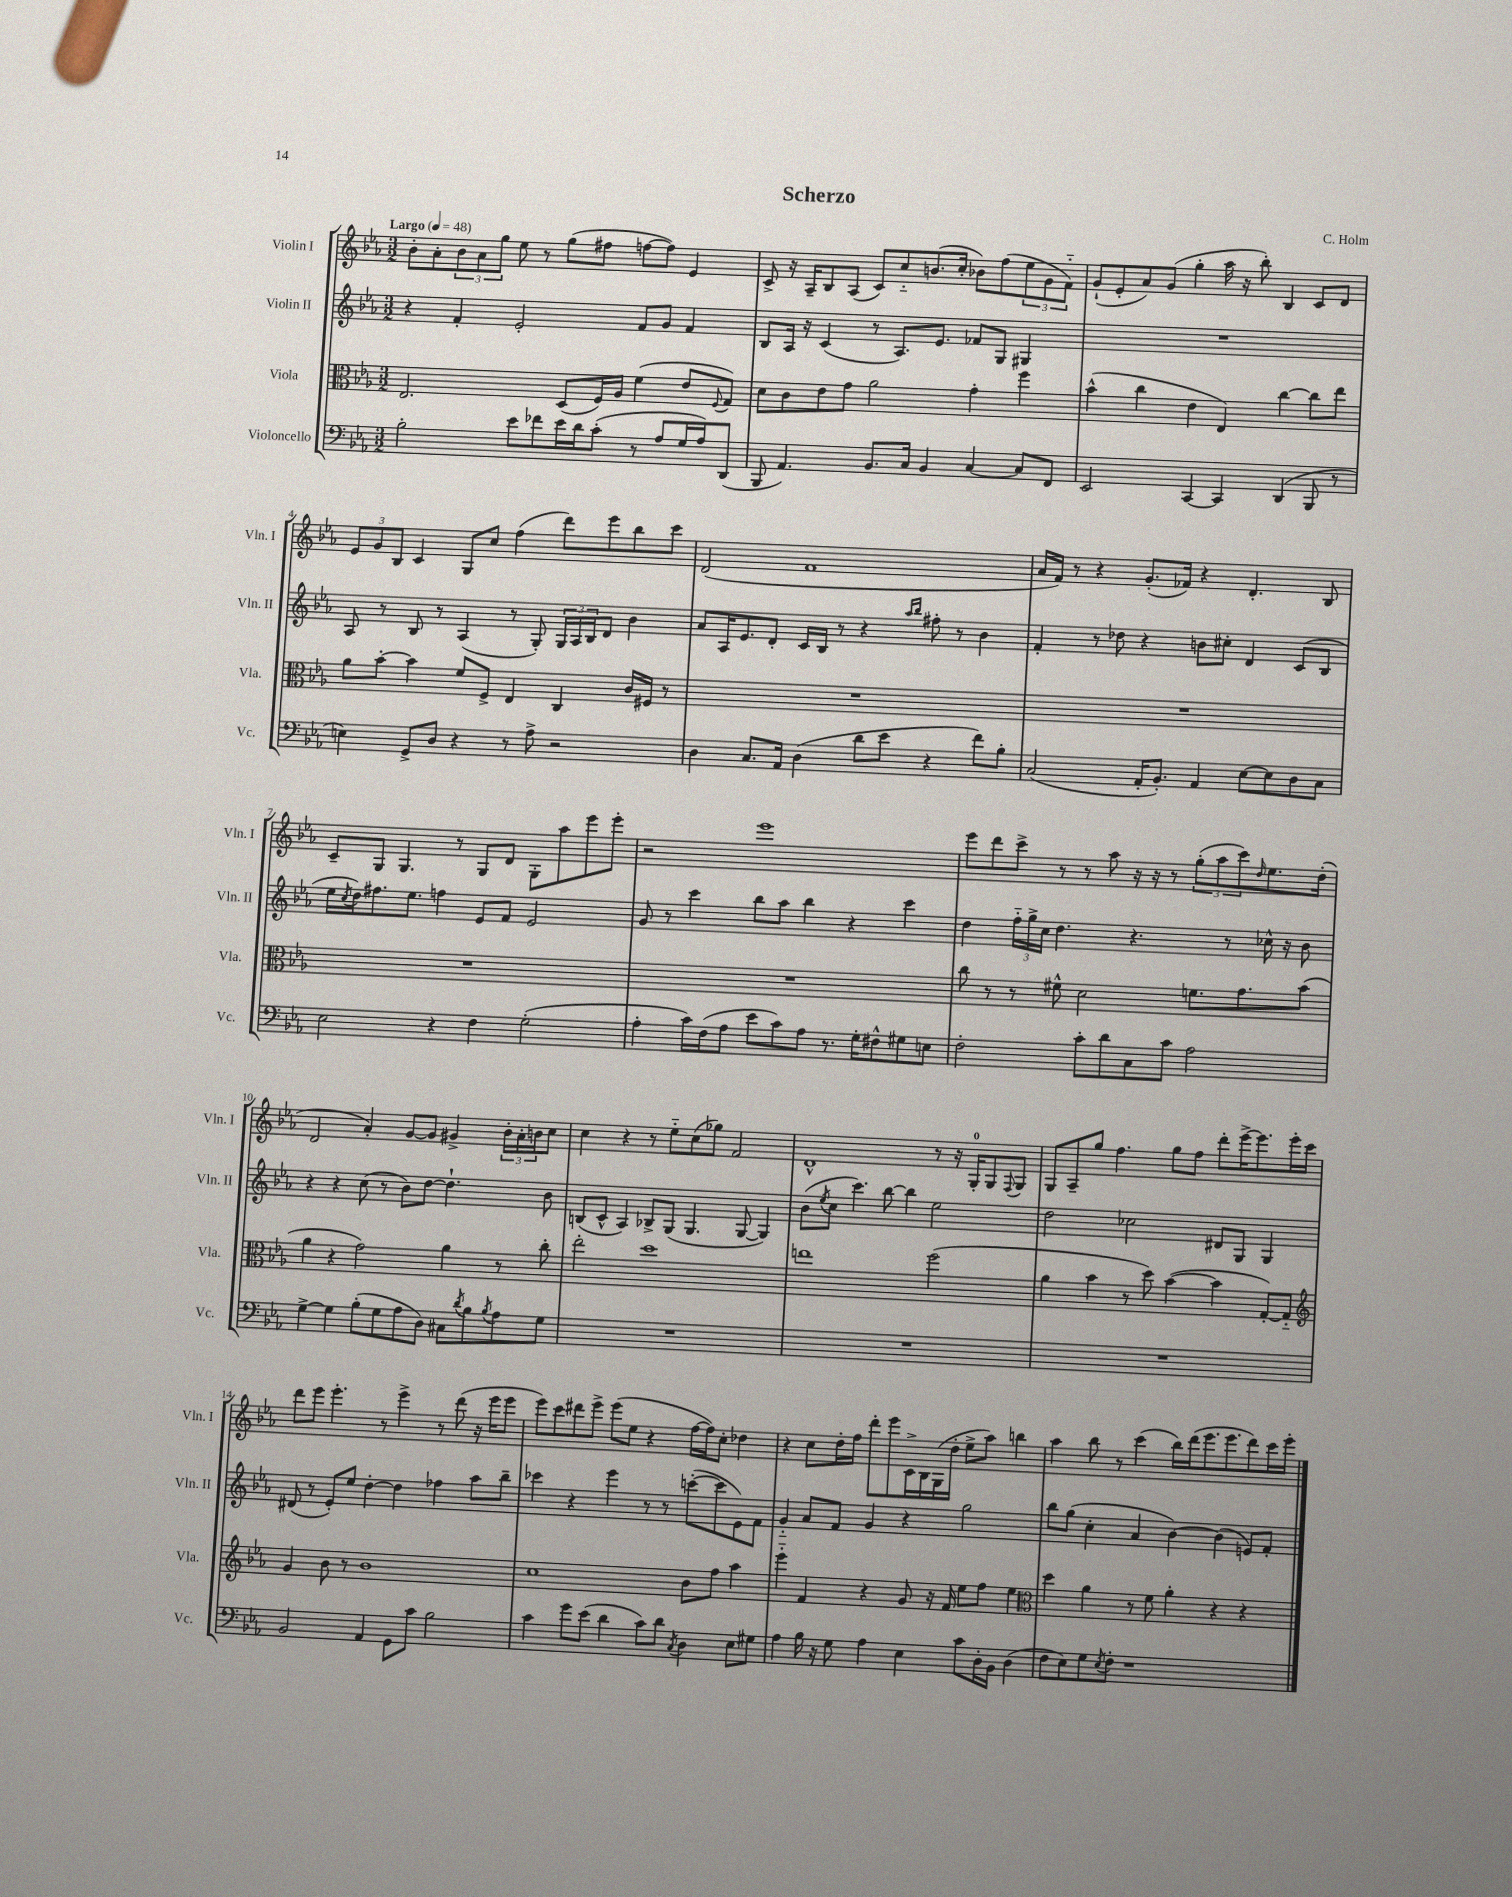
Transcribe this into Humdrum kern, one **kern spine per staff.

**kern	**kern	**kern	**kern
*part4	*part3	*part2	*part1
*staff4	*staff3	*staff2	*staff1
*I"Violoncello	*I"Viola	*I"Violin II	*I"Violin I
*I'Vc.	*I'Vla.	*I'Vln. II	*I'Vln. I
*clefF4	*clefC3	*clefG2	*clefG2
*k[b-e-a-]	*k[b-e-a-]	*k[b-e-a-]	*k[b-e-a-]
*M3/2	*M3/2	*M3/2	*M3/2
*MM48	*MM48	*MM48	*MM48
=1	=1	=1	=1
!	!	!	!LO:TX:a:B:t=Largo
2B-'\	2.E-/	4r	8b-'\L
.	.	.	8a-'\
.	.	4f'/	12b-\
.	.	.	12a-\
.	.	.	12gg\J
8e-\L	.	2e-'/	8ee-\
8f-X\	.	.	8r
16e-\L	(8D/L	.	(8gg\L
16d\J	.	.	.
(8c'\J	16F/L)	.	8ff#X\J
.	16A-/JJ	.	.
8r	(4f\	8f/L	[8ffn\L
8A-/L	.	8g/J	8ff\J])
16G/L	8e-/L	4f/	4e-/
16A-/J)	.	.	.
.	8qqF/	.	.
(8DD/J	8G/J)	.	.
=2	=2	=2	=2
8BBB-/	8d\L	8B-/L	8c^/
4.AA-/)	8c\	16A-/Jk	16r
.	.	16r	16A-~/KL
.	8e-\	(4c/	8B-/
.	8g\J	.	(8A-/J
8.BB-/L	2a-\	8r	8c/L)
.	.	8.A-/L)	8cc/
16C/Jk	.	.	.
4BB-/	.	.	(8.bn/
.	.	8.e-/J	.
.	.	.	16cc'/Jk
[4C/	4g'\	8f-X/L	8b-X\L)
.	.	8G/J	(8ff\
8C/L]	4ff\	4G#X/	12ee-\
.	.	.	12g\
8FF/J	.	.	.
.	.	.	12f\J)
=3	=3	=3	=3
2EE-/	(4b-^^\	1.r	(8g`/L
.	.	.	8e-'/
.	4cc\	.	8a-/)
.	.	.	(8g/J
[4CC/	4e-\	.	4gg'\
4CC/]	4E-/)	.	16aa-\
.	.	.	16r
.	.	.	8bb-'\)
(4DD/	[4cc\	.	4B-/
8BBB-/	8cc\L]	.	8c/L
8r	8ee-\J	.	8d/J
!!LO:LB:g=z
=4	=4	=4	=4
4En\)	8a-\L	8A-/	12e-/L
.	.	.	12g/
.	[8b-'\J	8r	.
.	.	.	12B-/J
8GG^/L	4b-\]	8B-/	4c/
8D/J	.	8r	.
4r	8f/L	(4A-/	8G/L
.	8F^/J	.	8cc/J
8r	4E-/	8r	(4ff\
8A-^\	.	8G'/)	.
2r	4C/	24G/LL	8ddd\L)
.	.	24A-/	.
.	.	24B-/J	.
.	.	8d/J	8eee-\
.	16c/LL	4b-\	8bb-\
.	16F#X/JJ	.	.
.	8r	.	8ccc\J
=5	=5	=5	=5
4D\	1.r	8a-/L	(2d/
.	.	16A-/K	.
.	.	8.e-/	.
8.C/L	.	.	.
.	.	8d'/J	.
16AA-/Jk	.	.	.
(4D\	.	16c/LL	1f
.	.	16B-/JJ	.
.	.	8r	.
8d\L	.	4r	.
8e-\J	.	.	.
.	.	16qqaa-/LL	.
.	.	16qqbb-/JJ	.
4r	.	8ff#X'\	.
.	.	8r	.
8f\L)	.	4b-\	.
8B-'\J	.	.	.
=6	=6	=6	=6
(2C/	1.r	4f'/	16a-/LL
.	.	.	16f/JJ)
.	.	.	8r
.	.	8r	4r
.	.	8dd-X\	.
16AA-'/KL	.	4r	(8.g'/L
8.BB-'/J)	.	.	.
.	.	.	16f-X/Jk)
4AA-/	.	8bn\L	4r
.	.	8cc#X'\J	.
[8E-\L	.	4d/	4.d'/
8E-\]	.	.	.
8D\	.	(8c/L	.
8C\J	.	8B-/J	8B-/
!!LO:LB:g=z
=7	=7	=7	=7
2E-\	1.r	16ee-\LL	8c~/L
.	.	8qcc/	.
.	.	16dd\J)	.
.	.	8.ff#X\	8G/J
.	.	.	4.G/
.	.	8.ee-\J	.
4r	.	4ffn\	.
.	.	.	8r
4F\	.	8e-/L	8G/L
.	.	8f/J	8d/J
(2G'\	.	2e-/	8G'\L
.	.	.	8aa-\
.	.	.	8eee-\
.	.	.	8eee-'\J
=8	=8	=8	=8
4A-'\	1.r	8g/	2r
.	.	8r	.
16c\LL)	.	4ccc\	.
(16F\J	.	.	.
8A-\J	.	.	.
8e-\L	.	8bb-\L	1eee-
8c\)	.	8aa-\J	.
8A-\J	.	4bb-\	.
8.r	.	.	.
.	.	4r	.
16G'\KL	.	.	.
8F#X^^\	.	.	.
8G#X\	.	4ccc\	.
8En\J	.	.	.
=9	=9	=9	=9
2F'\	8cc\	4dd\	8eee-\L
.	8r	.	8ddd\
.	8r	24ff\LL	8ccc^\J
.	.	24gg^\	.
.	.	24cc\JJ	.
.	8f#X^^\	4.dd\	8r
8c'\L	2d\	.	8r
8d\	.	.	8aa-\
8C\	.	4.r	16r
.	.	.	16r
8c\J	.	.	8r
2A-\	8.fn\L	.	(12gg'\L
.	.	.	12aa-\
.	.	8r	.
.	.	.	12ccc\)
.	8.g\	.	.
.	.	.	16qqdd/
.	.	16cc-X^^\	8.ee-\
.	.	16r	.
.	(8b-\J	8b-\	.
.	.	.	(16dd'\Jk
!!LO:LB:g=z
=10	=10	=10	=10
[4G^\	4a-\	4r	2d/
4G\]	4r	4r	.
(8B-'\L	2g\)	(8cc\	4a-'/)
8G\	.	8r	.
8A-\	.	8b-\L)	[8g/L
8D\J)	.	[8dd\J	8g/J]
8C#X\L	4a-\	4.dd`\]	4g#X^/
8qd/	.	.	.
8B-\	.	.	.
8qB-/	.	.	.
8A-\	8r	.	24b-'\LL
.	.	.	24a-'\
.	.	.	24bn\J
8G\J	8cc'\	8b-\	8cc\J
=11	=11	=11	=11
1.r	2ee-'\	(8Bn/L	4cc\
.	.	8c^^/J	.
.	.	4A-/)	4r
.	1dd	8B-X^/L	8r
.	.	(8G/J	8ee-\L
.	.	4.G/	(8cc\
.	.	.	8gg-X\J)
.	.	.	2f/
.	.	[8G/	.
.	.	4G/])	.
=12	=12	=12	=12
1.r	1een	(8b-\L	1d^^
.	.	8qee-/	.
.	.	8cc\J	.
.	.	4.ccc\)	.
.	.	[8bb-\	.
.	.	4bb-\]	.
.	(2ff\	2ee-\	8r
.	.	.	16r
.	.	.	16G'/KL
.	.	.	8G/
.	.	.	8qqF/
.	.	.	8G/J
=13	=13	=13	=13
1.r	4a-\	2dd\	8G/L
.	.	.	8A-~/
.	4b-\	.	8gg/J
.	.	.	4.ff\
.	8r	2cc-X\	.
.	8dd\)	.	.
.	([4b-\	.	8gg\L
.	.	.	8ff\J
.	4b-\]	8d#X/L	8ddd'\L
.	.	8G/J	[16eee-^\K
.	.	.	8.eee-\]
.	[8G'/L)	4G/	.
.	8G/J]	.	16eee-'\L
.	.	.	16ccc\JJ
!!LO:LB:g=z
=14	=14	=14	=14
*	*clefG2	*	*
2BB-/	4g/	(8d#X/	8ddd\L
.	.	8r	8eee-\J
.	8b-\	8e-'/L)	4.eee-'\
.	8r	8ee-/J	.
4AA-/	1b-	[4dd'\	.
.	.	.	8r
8GG\L	.	4dd\]	4eee-^\
8c\J	.	.	.
2B-\	.	4ff-X\	8r
.	.	.	(8ddd\
.	.	8aa-\L	16r
.	.	.	16eee-\KL
.	.	8bb-~\J	8eee-\J
=15	=15	=15	=15
4c\	1cc	4ccc-X\	8eee-\L)
.	.	.	8ccc\
8g\L	.	4r	8ddd#X\
(8e-\J	.	.	8eee-^\J
4d\	.	4eee-\	(8eee-\L
.	.	.	8ee-\J
8c\L)	.	8r	4r
8d\J	.	8r	.
8qC/	.	.	.
4D\	8b-\L	([8cccn'\L	[16ff\LL
.	.	.	16ff\J])
.	8ff\J	8ccc\]	8cc'\J
8E-\L	4aa-\	8e-\)	4dd-X\
8G#X\J	.	8f\J	.
=16	=16	=16	=16
4A-\	4eee-\	4g/	4r
16B-\	4f/	8a-/L	8cc\L
16r	.	.	.
8G\	.	8f/J	16dd'\L
.	.	.	16ff\JJ
4A-\	4r	4g/	8ddd'\L
.	.	.	8eee-\
4E-\	8g/	4r	16c^\L
.	.	.	16B-\
.	16r	.	(16G\
.	16f/	.	16dd'\JJ
8c\L	8ee-\L	2gg\	8ee-^\L
16D'\L	8ff\J	.	8aa-\J)
16BB-\JJ	.	.	.
(4D\	4ee-\	.	4bbn\
=17	=17	=17	=17
*	*clefC3	*	*
8F\L	4dd\	8bb-\L	4aa-\
8E-\)	.	(8gg\J	.
8G\	4a-\	4cc'\	8bb-\
8qE-/	.	.	.
8F'\J	.	.	8r
1r	8r	4a-/	(4ccc\
.	8f\	.	.
.	4a-'\	[4b-\)	16bb-\LL)
.	.	.	(16ddd\J
.	.	.	8.eee-\
.	4r	(4b-\]	.
.	.	.	8.eee-\
.	4r	8en/L)	8ddd\)
.	.	8f'/J	16ccc\L
.	.	.	16eee-'\JJ
==	==	==	==
*-	*-	*-	*-
